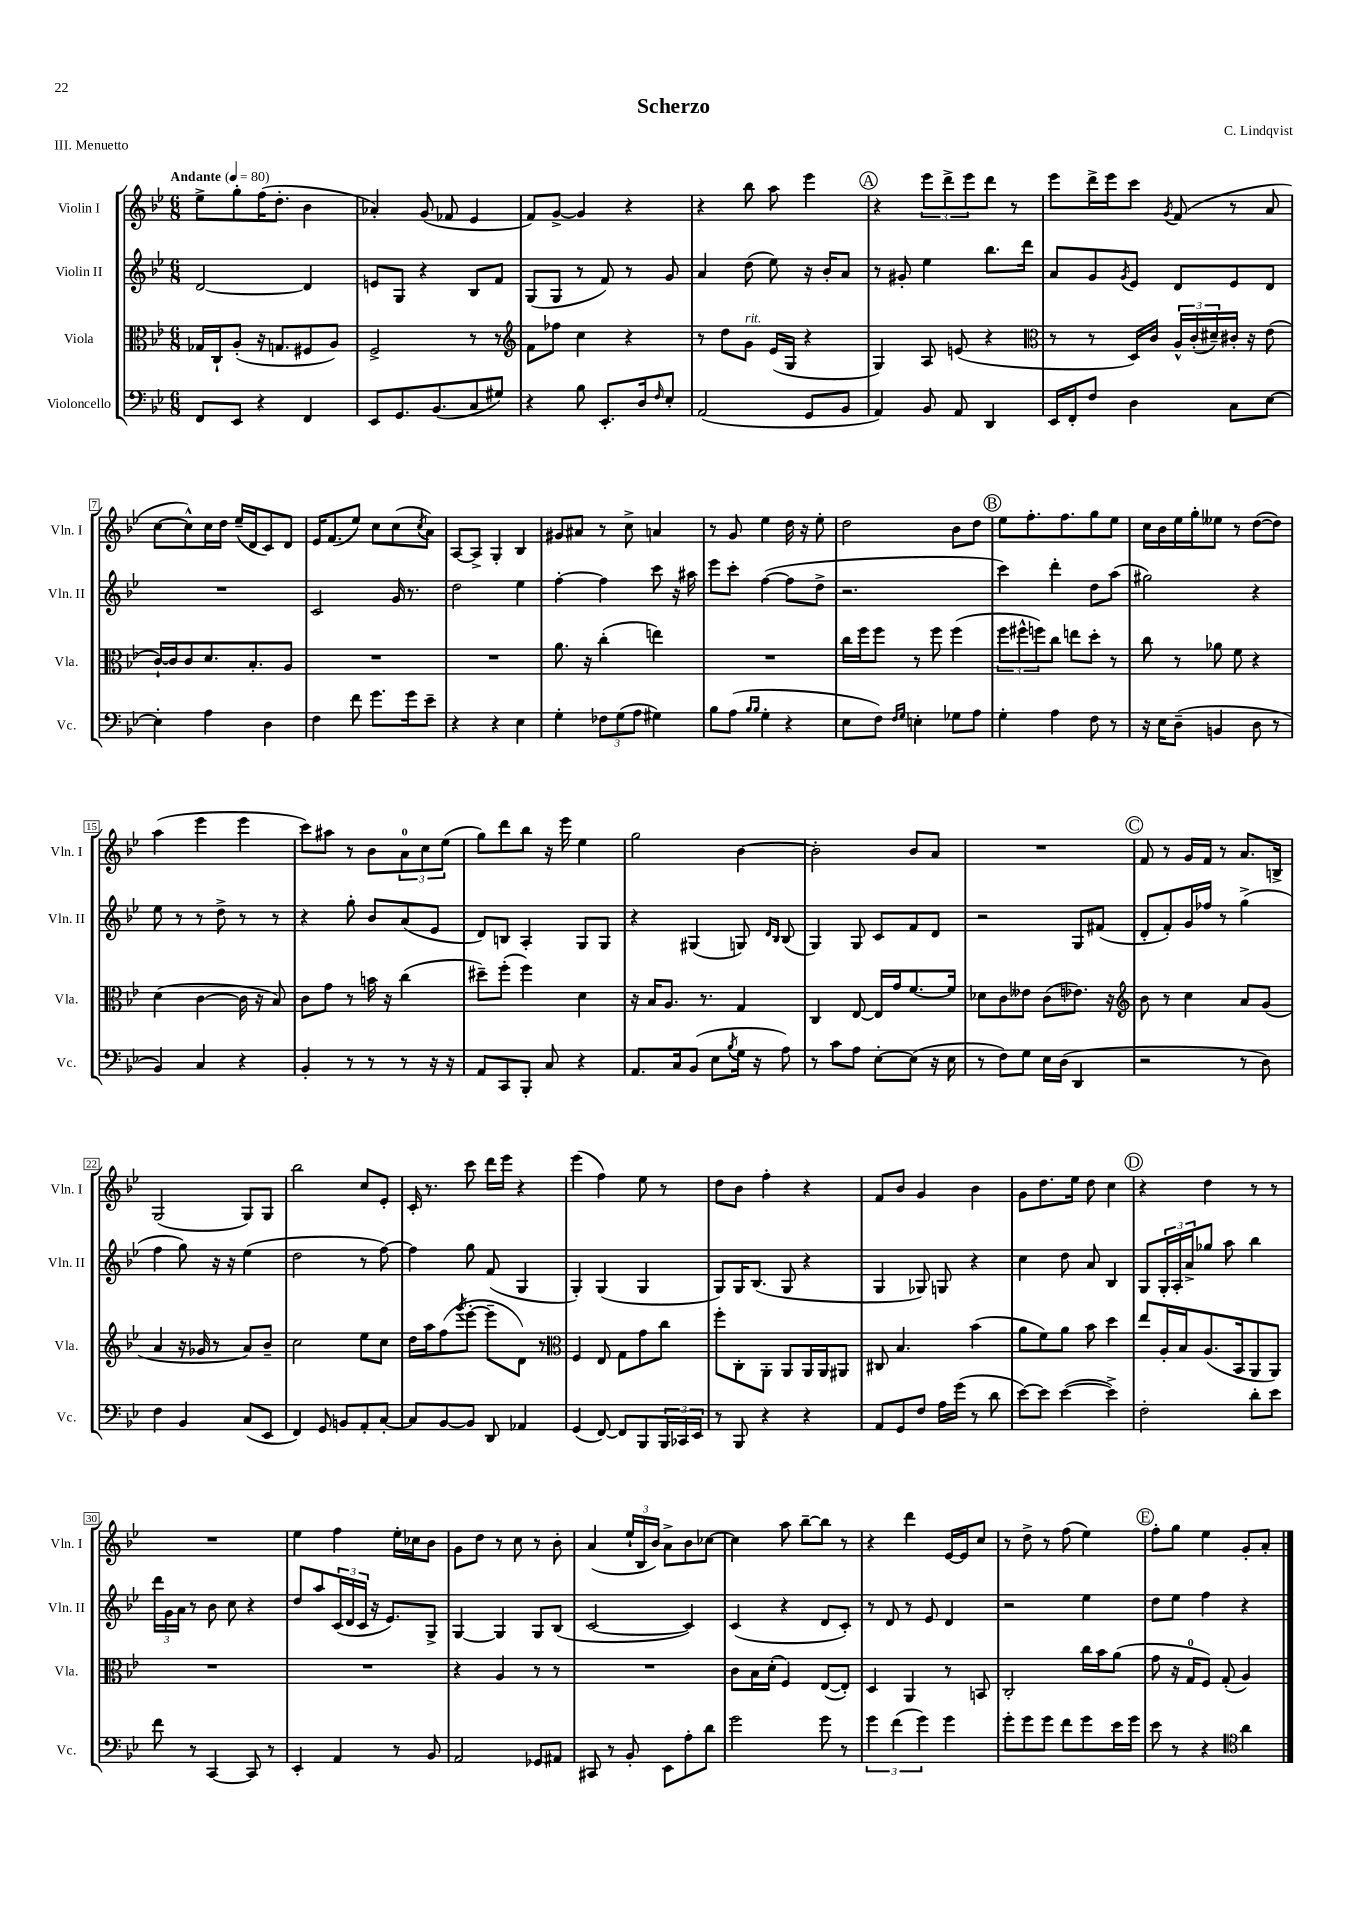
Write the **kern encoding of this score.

**kern	**kern	**kern	**kern
*part4	*part3	*part2	*part1
*staff4	*staff3	*staff2	*staff1
*I"Violoncello	*I"Viola	*I"Violin II	*I"Violin I
*I'Vc.	*I'Vla.	*I'Vln. II	*I'Vln. I
*clefF4	*clefC3	*clefG2	*clefG2
*k[b-e-]	*k[b-e-]	*k[b-e-]	*k[b-e-]
*M6/8	*M6/8	*M6/8	*M6/8
*MM80	*MM80	*MM80	*MM80
=1	=1	=1	=1
!	!	!	!LO:TX:a:B:t=Andante
8FF/L	16G-X/LL	[2d/	8ee-^\L
.	16C`/J	.	.
8EE-/J	(8A'/J	.	8gg'\
4r	16r	.	(16ff\K
.	8.Gn/L	.	8.dd'\J
4FF/	8F#X/	4d/]	4b-\
.	8A/J)	.	.
=2	=2	=2	=2
8EE-/L	2F^/	8en/L	4a-X'/)
8.GG/	.	8G/J	.
.	.	4r	(8g/
(8.BB-/	.	.	.
.	.	.	8f-X/
8C/	8r	8B-/L	4e-/
8G#X/J)	8r	8f/J	.
=3	=3	=3	=3
*	*clefG2	*	*
4r	8f\L	(8G/L	8f/L)
.	8ff-X\J	8G/J	[8g^/J
8B-\	4cc\	8r	4g/]
8.EE-'/L	.	8f/)	.
.	4r	8r	4r
16D/k	.	.	.
16qqF/	.	.	.
8E-'/J	.	8g/	.
=4	=4	=4	=4
(2AA/	8r	4a/	4r
.	8dd\L	.	.
!	!LO:TX:a:i:t=rit.	!	!
.	8g\J	(8dd\	8bb-\
.	(16e-/LL	8ee-\)	8aa\
.	16G/JJ	.	.
8GG/L	4r	16r	4eee-\
.	.	16b-'/KL	.
8BB-/J	.	8a/J	.
!!LO:REH:place=s1:t=A
=5	=5	=5	=5
4AA/)	4G/)	8r	4r
.	.	8g#X'/	.
8BB-/	8A/	4ee-\	12eee-\L
.	.	.	12ddd^\
8AA/	(8en/	.	.
.	.	.	12eee-\
4DD/	4r	8.bb-\L	8ddd\J
.	.	.	8r
.	.	16ddd\Jk	.
=6	=6	=6	=6
*	*clefC3	*	*
16EE-/LL	8r	8a/L	8eee-\L
16FF'/J	.	.	.
8F/J	8r	8g/	16ddd^\L
.	.	.	16eee-\J
.	.	8qg/	.
4D\	16D/LL)	8e-/J	8ccc\J
.	16c/JJ	.	.
.	.	.	8qg/
.	24A^^/LL	8d/L	(8f/
.	(24c'/	.	.
.	24d#X~/)	.	.
8C\L	16c#X'/JJ	8e-/	8r
.	16r	.	.
[8E-\J	(8e-\	8d/J	8a/
!!LO:LB:g=z
=7	=7	=7	=7
4E-'\]	[16c`/LL)	2.r	[8cc\L
.	16c/J]	.	.
.	8c/	.	8cc^^\])
4A\	8.d/	.	16cc\L
.	.	.	16dd\JJ
.	.	.	(16ee-~/LL
.	8.B-'/	.	16d/J
4D\	.	.	8c/)
.	8A/J	.	8d/J
=8	=8	=8	=8
4F\	2.r	2c/	16e-/KL
.	.	.	(8.f/
8f\	.	.	8ee-/J)
8.g\L	.	.	8cc\L
.	.	16g/	(8cc\
16g\k	.	8.r	.
.	.	.	8qcc/
8e-~\J	.	.	8a\J)
=9	=9	=9	=9
4r	2.r	2dd\	[8A/L
.	.	.	8A^/J]
4r	.	.	4G'/
4E-\	.	4ee-\	4B-/
=10	=10	=10	=10
4G'\	8.a\	[4ff'\	8g#X/L
.	.	.	8a#X/J
.	16r	.	.
12F-X\L	(4cc'\	4ff\]	8r
(12G\	.	.	.
.	.	.	8cc^\
12A\J	.	.	.
4G#X\)	4een\)	8ccc\	4an/
.	.	16r	.
.	.	16aa#X\	.
=11	=11	=11	=11
8B-\L	2.r	8eee-\L	8r
(8A\J	.	8ccc'\J	8g/
16qqB-/LL	.	.	.
16qqB-/JJ	.	.	.
4G'\	.	([4ff\	4ee-\
4r	.	8ff\L]	16dd\
.	.	.	16r
.	.	8dd^\J	8ee-'\
=12	=12	=12	=12
8E-\L	16cc\LL	2.r	2dd\
.	16ff\J	.	.
8F\J)	8ff\J	.	.
16qqF/LL	.	.	.
16qqG/JJ	.	.	.
4En'\	8r	.	.
.	8ff\	.	.
8G-X\L	(4ff\	.	8b-\L
8A\J	.	.	8dd\J
!!LO:REH:place=s1:t=B
=13	=13	=13	=13
4G'\	12ff\L	4ccc\)	8ee-\L
.	12ff#X^^\	.	.
.	.	.	8.ff'\
.	12ffn\)	.	.
4A\	8cc\J	4ddd'\	.
.	.	.	8.ff\
.	8een\L	.	.
8F\	8dd'\J	8dd\L	8gg\
8r	8r	(8aa\J	8ee-\J
=14	=14	=14	=14
16r	8cc\	2gg#X\)	16cc\LL
16E-\KL	.	.	16b-\
(8D~\J	8r	.	16ee-\
.	.	.	16gg'\J
4BBn/	8a-X\	.	8ee--X\J
.	8f\	.	8r
8D\	4r	4r	([8dd\L
8r	.	.	8dd\J])
!!LO:LB:g=z
=15	=15	=15	=15
4BB-/)	(4d\	8ee-\	(4aa\
.	.	8r	.
4C/	[4c\	8r	4eee-\
.	.	8dd^\	.
4r	16c\]	8r	4eee-\
.	16r	.	.
.	8B-/)	8r	.
=16	=16	=16	=16
4BB-'/	8c\L	4r	8ccc\L)
.	8g\J	.	8aa#X\J
8r	8r	8gg'\	8r
8r	16bn\	8b-/L	8b-\L
.	16r	.	.
8r	(4cc\	(8a/	12a\
.	.	.	12cc\
16r	.	8e-/J	.
.	.	.	(12ee-\J
16r	.	.	.
=17	=17	=17	=17
8AA/L	8dd#X~\L)	8d/L)	8gg\L)
8CC/	(8ff'\J	8Bn/J	8ddd\
8BBB-'/J	4ff\)	4A'/	8bb-\J
8C/	.	.	16r
.	.	.	16eee-\
4r	4d\	8G/L	4ee-\
.	.	8G/J	.
=18	=18	=18	=18
8.AA/L	16r	4r	2gg\
.	16B-/KL	.	.
.	8.A/J	.	.
16C/k	.	.	.
(8BB-/J	.	(4G#X/	.
.	8.r	.	.
8E-\L	.	.	.
8qB-/	.	.	.
16G\Jk	4G/	8Gn/)	[4b-\
16r	.	.	.
.	.	16qqd/LL	.
.	.	16qqB-/JJ	.
8A\)	.	(8B-/	.
=19	=19	=19	=19
8r	4C/	4G/)	2b-'\]
8c\L	.	.	.
8A\J	[8E-/	8G/	.
[8E-'\L	16E-/LL]	8c/L	.
.	16g/J	.	.
(8E-\J]	[8.f/	8f/	8b-/L
16r	.	8d/J	8a/J
16E-\	16f/Jk]	.	.
=20	=20	=20	=20
8r	8d-X\L	2r	2.r
8F\L)	8c\	.	.
8G\J	8e--X\J	.	.
16E-\LL	(8c\L	.	.
(16D\JJ	.	.	.
4DD/	8.e-X\J)	8G/L	.
.	.	(8f#X/J	.
.	16r	.	.
!!LO:REH:place=s1:t=C
=21	=21	=21	=21
*	*clefG2	*	*
2r	8b-\	8d'/L	8f/
.	8r	8f'/)	8r
.	4cc\	16g/L	16g/LL
.	.	16ff-X/JJ	16f/JJ
.	.	8r	8r
8r	8a/L	(4gg^\	8.a/L
8D\)	(8g/J	.	.
.	.	.	16Bn^/Jk
!!LO:LB:g=z
=22	=22	=22	=22
4F\	4a/	4ff\	(2G/
4BB-/	16r	8gg\)	.
.	16g-X/	.	.
.	8r	16r	.
.	.	16r	.
(8C/L	8a/L)	(4ee-\	8G/L)
8EE-/J	8b-~/J	.	8G/J
=23	=23	=23	=23
4FF/)	2cc\	2dd\	2bb-\
8GG/	.	.	.
8BBn/L	.	.	.
8AA'/	8ee-\L	8r	8cc/L
[8C'/J	8cc\J	[8ff\)	8e-'/J
=24	=24	=24	=24
8C/L]	16dd\LL	4ff\]	16c'/
.	16aa\J	.	8.r
[8BB-/	(8ff\	.	.
.	8qggg/	.	.
8BB-/J]	[8eee-'\J	8gg\	8ccc\
8DD/	8eee-~\L]	(8f/	16ddd\LL
.	.	.	16eee-\JJ
4AA-X/	8d\J)	4G/	4r
.	8r	.	.
=25	=25	=25	=25
*	*clefC3	*	*
(4GG/	4F/	4G'/)	(4eee-\
[8FF/)	8E-/	(4G/	4ff\)
8FF/L]	8G\L	.	.
8BBB-/	8g\	4G/	8ee-\
24BBB-/L	8cc\J	.	8r
24CC-X/	.	.	.
24EE-/JJ	.	.	.
=26	=26	=26	=26
8r	8ff'\L	8G/L)	8dd\L
8BBB-/	8C'\	16G/K	8b-\J
.	.	(8.B-/J	.
4r	8AA'\J	.	4ff'\
.	8AA/L	8G/	.
4r	16AA/L	4r	4r
.	16AA/J	.	.
.	8AA#X/J	.	.
=27	=27	=27	=27
8AA/L	8C#X/	4G/	8f/L
8GG/	4.B-/	.	8b-/J
8F/J	.	8G-X/)	4g/
16A\LL	.	8Gn/	.
(16g\JJ	.	.	.
8r	(4b-\	4r	4b-\
8d\	.	.	.
=28	=28	=28	=28
[8e-\L)	8a\L	4cc\	8g\L
8e-\J]	8f\)	.	8.dd\
([4e-\	8a\J	8dd\	.
.	.	.	16ee-\Jk
.	8b-\	8a/	8dd\
4e-^\])	4dd\	4B-/	4cc\
!!LO:REH:place=s1:t=D
=29	=29	=29	=29
2F'\	8ee-/L	8G/L	4r
.	16A'/L	24G'/L	.
.	.	24A'/	.
.	16B-/J	.	.
.	.	24a^/J	.
.	(8.A/	8gg-X/J	4dd\
.	.	8aa\	.
.	16BB-/k	.	.
8d'\L	8AA/	4bb-\	8r
8e-\J	8AA/J)	.	8r
!!LO:LB:g=z
=30	=30	=30	=30
8f\	2.r	24ddd\LL	2.r
.	.	24g\	.
.	.	24a\JJ	.
8r	.	8r	.
[4CC/	.	8b-\	.
.	.	8cc\	.
8CC/]	.	4r	.
8r	.	.	.
=31	=31	=31	=31
4EE-'/	2.r	8dd/L	4ee-\
.	.	8aa/	.
4AA/	.	(24c/L	4ff\
.	.	24d/	.
.	.	24c/JJ	.
.	.	16r	.
.	.	8.e-/L)	.
8r	.	.	16ee-'\LL
.	.	.	16cc-X\J
8BB-/	.	8G^/J	8b-\J
=32	=32	=32	=32
2AA/	4r	[4G/	8g\L
.	.	.	8dd\J
.	4A/	4G/]	8r
.	.	.	8cc\
8GG-X/L	8r	8G/L	8r
8AA#X/J	8r	(8B-/J	8b-'\
=33	=33	=33	=33
8CC#X/	2.r	[2c/	(4a/
8r	.	.	.
8BB-'/	.	.	24ee-`/LL
.	.	.	24B-/
.	.	.	24b-/JJ)
8EE-\L	.	.	8a^\L
8A'\	.	4c/])	8b-\
8d\J	.	.	[8cc-X\J
=34	=34	=34	=34
2g\	8c\L	(4c/	4cc-\]
.	16B-\L	.	.
.	(16d'\JJ	.	.
.	4F/)	4r	8aa\
.	.	.	[8bb-~\L
8g\	([8E-/L	8d/L	8bb-\J]
8r	8E-'/J])	8c'/J)	8r
=35	=35	=35	=35
6g\	4D/	8r	4r
.	.	8d/	.
(6f\	.	.	.
.	4AA/	8r	4ddd\
6g\)	.	.	.
.	.	8e-/	.
4g\	8r	4d/	[16e-/LL
.	.	.	16e-/J]
.	8BBn/	.	8cc/J
=36	=36	=36	=36
8g'\L	2C'/	2r	8r
8g\	.	.	8dd^\
8g\J	.	.	8r
8f\L	.	.	(8ff\
8g\	16cc\LL	4ee-\	4ee-\)
.	16b-\J	.	.
16e-\L	(8a\J	.	.
16g\JJ	.	.	.
!!LO:REH:place=s1:t=E
=37	=37	=37	=37
8e-\	8g\	8dd\L	8ff'\L
8r	16r	8ee-\J	8gg\J
.	16G/KL	.	.
4r	8F/J)	4ff\	4ee-\
.	(8G'/	.	.
*clefC4	*	*	*
4a\	4A/)	4r	8g'/L
.	.	.	8a'/J
==	==	==	==
*-	*-	*-	*-
